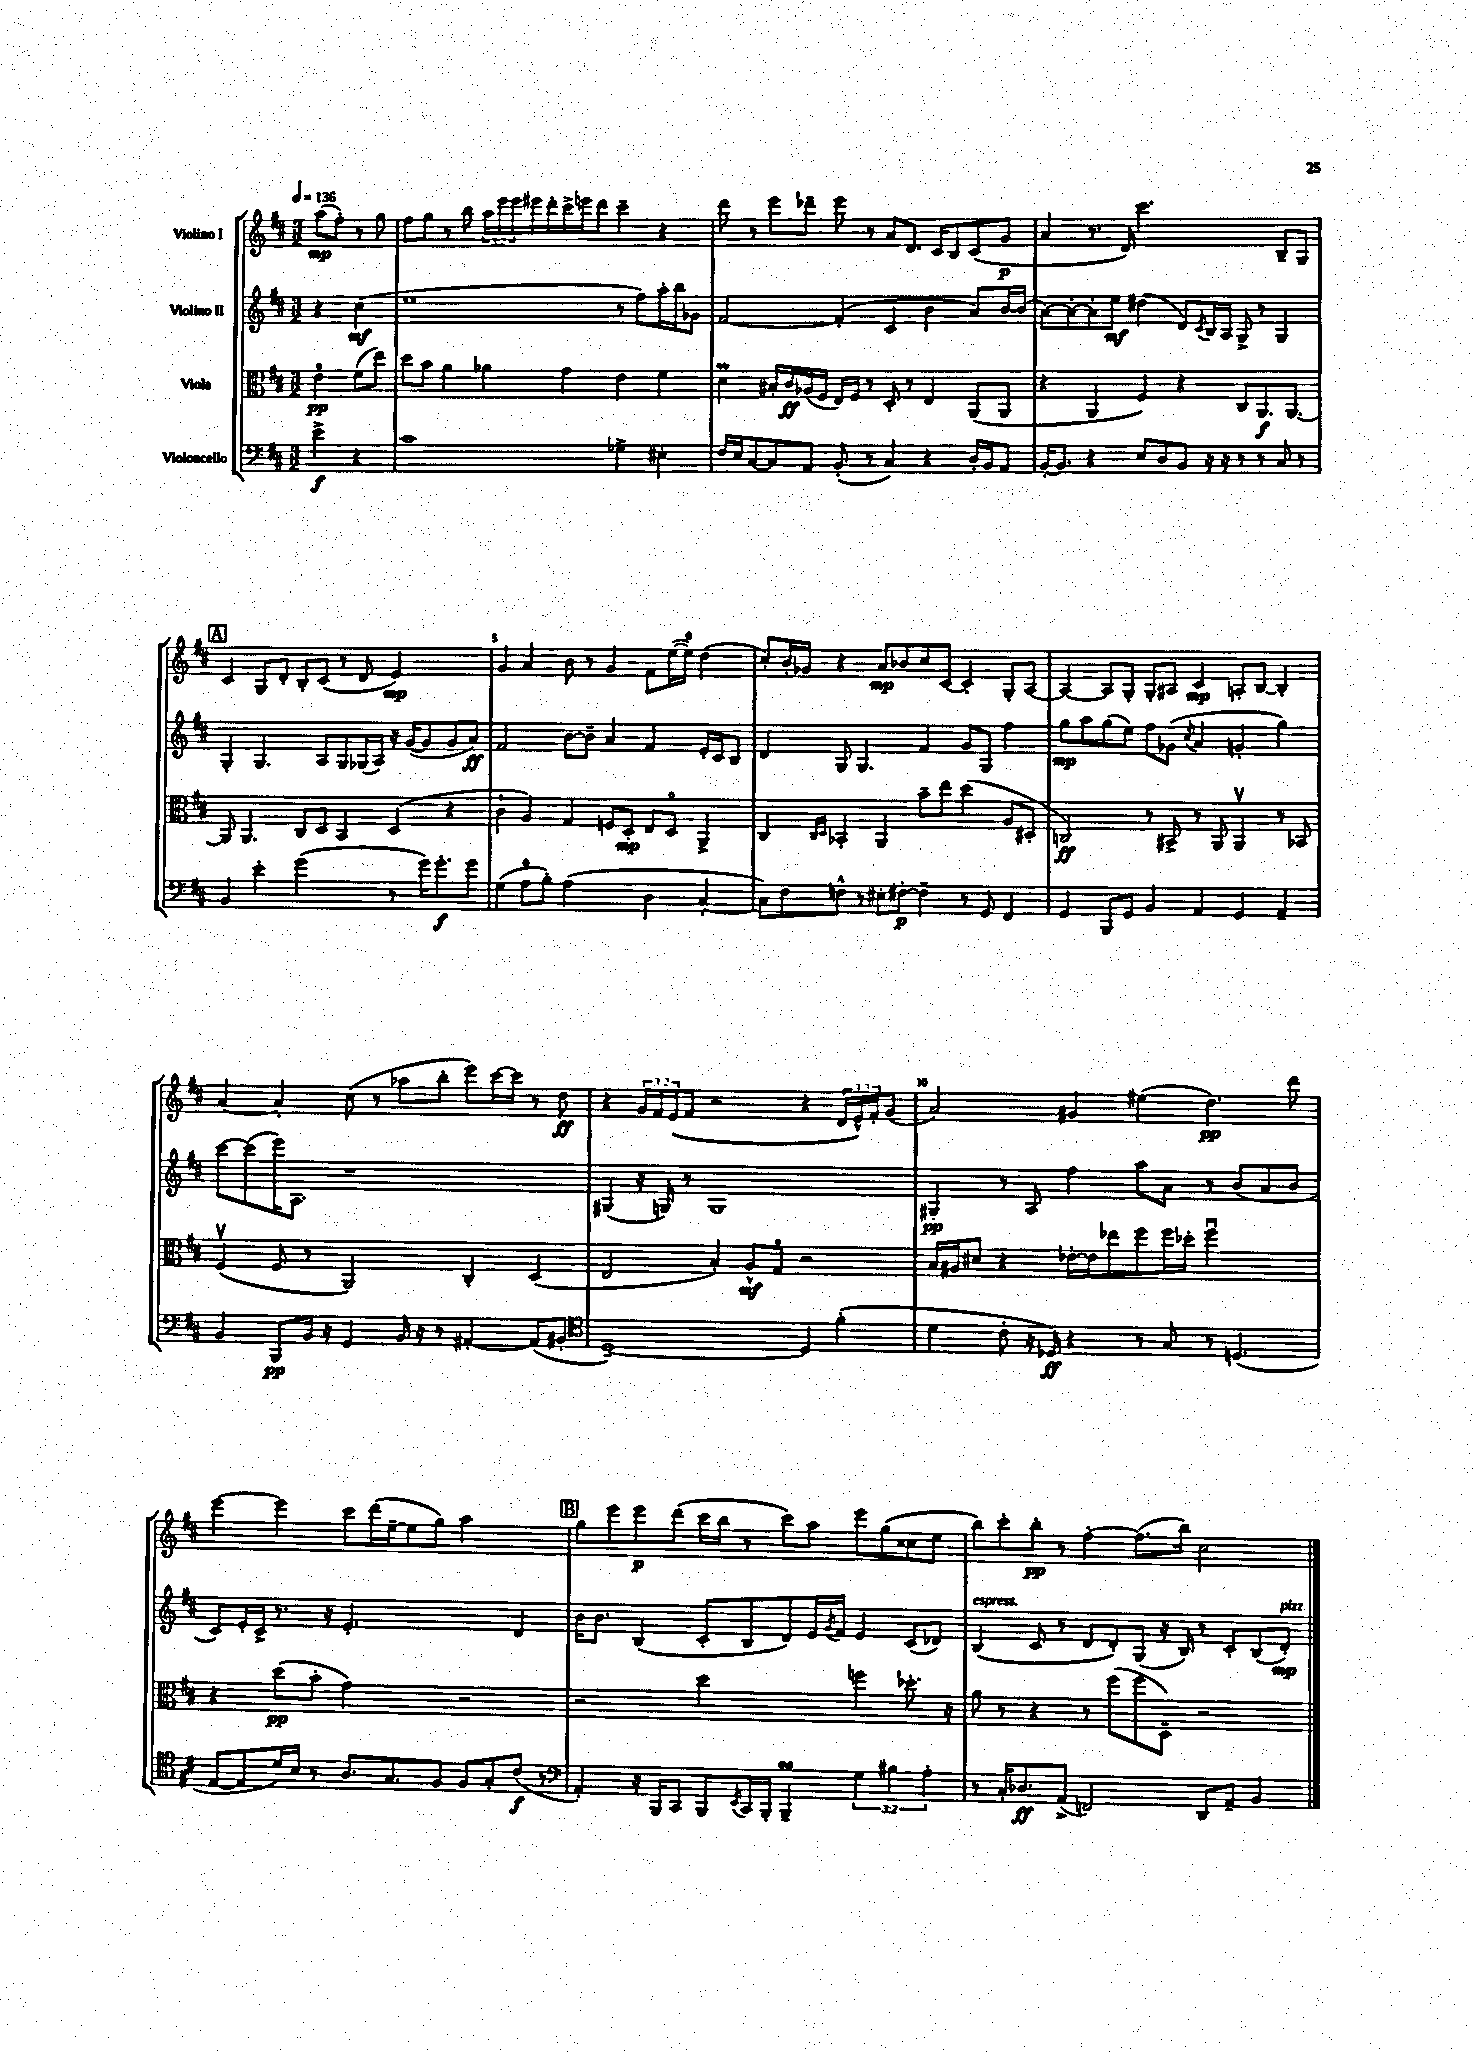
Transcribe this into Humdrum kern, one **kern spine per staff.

**kern	**dynam	**kern	**dynam	**kern	**dynam	**kern	**dynam
*part4	*part4	*part3	*part3	*part2	*part2	*part1	*part1
*staff4	*staff4	*staff3	*staff3	*staff2	*staff2	*staff1	*staff1
*I"Violoncello	*	*I"Viola	*	*I"Violino II	*	*I"Violino I	*
*clefF4	*	*clefC3	*	*clefG2	*	*clefG2	*
*k[f#c#]	*	*k[f#c#]	*	*k[f#c#]	*	*k[f#c#]	*
*M3/2	*	*M3/2	*	*M3/2	*	*M3/2	*
*MM136	*	*MM136	*	*MM136	*	*MM136	*
=	=	=	=	=	=	=	=
4e^\	f	4e\	pp	4r	.	(8aa\L	mp
.	.	.	.	.	.	8ff#'\J)	.
4r	.	(8f#\L	.	(4cc#\	mf	8r	.
.	.	8ee\J)	.	.	.	8gg\	.
=1	=1	=1	=1	=1	=1	=1	=1
1c#	.	8dd\L	.	1ee	.	8ff#\L	.
.	.	8b\J	.	.	.	8gg\J	.
.	.	4a\	.	.	.	8r	.
.	.	.	.	.	.	8bb\	.
.	.	4a-X\	.	.	.	24aa\LL	.
.	.	.	.	.	.	24eee\	.
.	.	.	.	.	.	24eee\	.
.	.	.	.	.	.	16eee#X\	.
.	.	.	.	.	.	16ddd'\	.
.	.	4g\	.	.	.	16ccc#^\	.
.	.	.	.	.	.	16eeen\J	.
.	.	.	.	.	.	8ddd\J	.
4G-X^\	.	4e\	.	8r	.	4ccc#~\	.
.	.	.	.	8ff#\L)	.	.	.
4E#X'\	.	4f#\	.	16aa'\L	.	4r	.
.	.	.	.	16bb\J	.	.	.
.	.	.	.	8g-X\J	.	.	.
=2	=2	=2	=2	=2	=2	=2	=2
16F#/LL	.	4dM\	.	[2f#/	.	8ddd\	.
16E/J	.	.	.	.	.	.	.
[8C#/	.	.	.	.	.	8r	.
8C#/]	.	16B#X'/LL	.	.	.	8eee\L	.
.	.	16c#/	ff	.	.	.	.
8AA/J	.	(16A-X/	.	.	.	8ddd-X~\J	.
.	.	16F#/JJ	.	.	.	.	.
(8BB'/	.	16E/LL)	.	(4f#'/]	.	8eee\	.
.	.	16F#/JJ	.	.	.	.	.
8r	.	8r	.	.	.	8r	.
4C#/)	.	8D'/	.	4c#/	.	8a/L	.
.	.	8r	.	.	.	8.d/J	.
4r	.	4E/	.	4b\	.	.	.
.	.	.	.	.	.	16c#/KL	.
.	.	.	.	.	.	8B/	.
16D'/LL	.	(8AA/L	.	8a/L)	.	(8c#/	.
16BB/J	.	.	.	.	.	.	.
8AA/J	.	8AA/J	.	[16b/L	.	8g/J	p
.	.	.	.	(16b/JJ]	.	.	.
=3	=3	=3	=3	=3	=3	=3	=3
[16BB'/KL	.	4r	.	[8a\L)	.	4a/	.
8.BB/J]	.	.	.	.	.	.	.
.	.	.	.	8a'\_	.	.	.
4r	.	4AA/	.	8a'\]	.	8.r	.
.	.	.	.	8ee\J	mf	.	.
.	.	.	.	.	.	16d/)	.
8E/L	.	4F#/)	.	(4dd#X\	.	2.ccc#\	.
8D/	.	.	.	.	.	.	.
8BB/J	.	4r	.	8d/L)	.	.	.
.	.	.	.	8qc#/	.	.	.
16r	.	.	.	16B/L	.	.	.
16r	.	.	.	16A/JJ	.	.	.
8r	.	8C#/L	.	8G^/	.	.	.
8r	.	8.AA/	f	8r	.	.	.
8C#/	.	.	.	4G/	.	8B~/L	.
.	.	[8.AA/J	.	.	.	.	.
8r	.	.	.	.	.	8G/J	.
!!LO:LB:g=z
!!LO:REH:place=s1:t=A
=4	=4	=4	=4	=4	=4	=4	=4
4BB/	.	8AA/]	.	4G'/	.	4c#/	.
.	.	4.AA/	.	.	.	.	.
4e'\	.	.	.	4.G/	.	8G/L	.
.	.	.	.	.	.	8d'/J	.
(2g\	.	8C#/L	.	.	.	8B'/L	.
.	.	8D/J	.	8A/L	.	(8c#/J	.
.	.	4BB/	.	8G/	.	8r	.
.	.	.	.	(16G-X/L	.	8d/	.
.	.	.	.	16A/JJ)	.	.	.
8r	.	(4D/	.	16r	.	2e/)	mp
.	.	.	.	([16g/KL	.	.	.
16g\KL)	.	.	.	8g/]	.	.	.
8.g'\	f	.	.	.	.	.	.
.	.	4r	.	8g/	.	.	.
8g\J	.	.	.	8a/J)	ff	.	.
=5	=5	=5	=5	=5	=5	=5	=5
(4G\	.	4c#`\	.	2f#/	.	4g/	.
8A\L	.	4A/)	.	.	.	4a/	.
8B'\J)	.	.	.	.	.	.	.
(2A\	.	4G/	.	[8b\L	.	8b\	.
.	.	.	.	8b~\J]	.	8r	.
.	.	8Fn/L	.	4a/	.	4g/	.
.	.	8D'/J	mp	.	.	.	.
4D\	.	8E/L	.	4f#/	.	8f#\L	.
.	.	8D/J	.	.	.	([16ee\L	.
.	.	.	.	.	.	16ee\JJ])	.
[4C#'/	.	4AA^/	.	16e'/LL	.	(4dd\	.
.	.	.	.	16c#/J	.	.	.
.	.	.	.	8B/J	.	.	.
=6	=6	=6	=6	=6	=6	=6	=6
8C#\L])	.	4C#/	.	4d/	.	8cc#'/L)	.
8F#\	.	.	.	.	.	16b'/L	.
.	.	.	.	.	.	16g-X/JJ	.
.	.	16qqC#/LL	.	.	.	.	.
.	.	16qqD/JJ	.	.	.	.	.
8Fn^^\J	.	4BB-X'/	.	8G/	.	4r	.
8r	.	.	.	4.G/	.	.	.
8E#X'\L	.	4AA/	.	.	.	8a/L	mp
[8F#X'\J	p	.	.	.	.	8b-X/	.
4F#~\]	.	8b~\L	.	4f#/	.	8cc#/	.
.	.	8ee\J	.	.	.	[8c#/J	.
8r	.	(4dd\	.	8g/L	.	4c#'/]	.
8GG/	.	.	.	8G/J	.	.	.
4FF#/	.	8A/L	.	4ff#\	.	8G'/L	.
.	.	8D#X'/J	.	.	.	[8A/J	.
=7	=7	=7	=7	=7	=7	=7	=7
4GG/	.	2Cn/)	ff	8gg\L	mp	4A/_	.
.	.	.	.	8aa\	.	.	.
8BBB/L	.	.	.	(8gg\	.	8A/L]	.
8GG/J	.	.	.	8ee\J)	.	8G'/J	.
4BB/	.	8r	.	8ff#\L	.	8G'/L	.
.	.	8BB#X^/	.	(8g-X\J	.	8A#X/J	.
.	.	.	.	8qcc#/	.	.	.
4AA/	.	8r	.	4a/	.	4c#/	mp
.	.	8AA/	.	.	.	.	.
4GG/	.	4AAv/	.	4gn'/	.	8An'/L	.
.	.	.	.	.	.	[8B/J	.
4AA~/	.	8r	.	4gg\)	.	4B'/]	.
.	.	8BB-X/	.	.	.	.	.
!!LO:LB:g=z
=8	=8	=8	=8	=8	=8	=8	=8
4BB/	.	(4F#v/	.	[8ccc#\L	.	[4a/	.
.	.	.	.	(8ccc#\]	.	.	.
8BBB/L	pp	8F#/	.	16eee\K)	.	4a'/]	.
.	.	.	.	8.A\J	.	.	.
16BB/Jk	.	8r	.	.	.	.	.
16r	.	.	.	.	.	.	.
4GG/	.	2AA/)	.	1r	.	(8cc#\	.
.	.	.	.	.	.	8r	.
16BB/	.	.	.	.	.	8aa-X\L	.
16r	.	.	.	.	.	.	.
8r	.	.	.	.	.	8bb'\J	.
[4AA#X'/	.	4C#'/	.	.	.	8eee\L)	.
.	.	.	.	.	.	[16ccc#\L	.
.	.	.	.	.	.	16ccc#\JJ]	.
(8AA#/L]	.	(4D/	.	.	.	8r	.
8BB#X'/J	.	.	.	.	.	8dd\	ff
=9	=9	=9	=9	=9	=9	=9	=9
*clefC4	*	*	*	*	*	*	*
[1D~)	.	2E/	.	(4G#X/	.	4r	.
.	.	.	.	16r	.	24g/LL	.
.	.	.	.	.	.	24f#/	.
.	.	.	.	16Gn/)	.	.	.
.	.	.	.	.	.	(24e/J	.
.	.	.	.	8r	.	8f#/J	.
.	.	4B'/)	.	1G	.	2r	.
.	.	8A^^/L	mf	.	.	.	.
.	.	8G/J	.	.	.	.	.
4D/]	.	2r	.	.	.	4r	.
(4f#'\	.	.	.	.	.	24d/LL	.
.	.	.	.	.	.	24e^^/)	.
.	.	.	.	.	.	24f#'/J	.
.	.	.	.	.	.	(8g/J	.
=10	=10	=10	=10	=10	=10	=10	=10
4d\	.	16B/LL	.	4G#X'/	pp	2a/)	.
.	.	16A#X/J	.	.	.	.	.
.	.	8d#X/J	.	.	.	.	.
8c#'\	.	4r	.	8r	.	.	.
16r	.	.	.	8A/	.	.	.
16D-X/)	ff	.	.	.	.	.	.
4r	.	[16e-X'\LL	.	4ff#\	.	4g#X/	.
.	.	16e-\J]	.	.	.	.	.
.	.	8ee-X\	.	.	.	.	.
8r	.	8ff#\	.	8aa\L	.	(4ee#X\	.
8G/	.	16ff#\L	.	8a\J	.	.	.
.	.	16dd-X'\JJ	.	.	.	.	.
8r	.	2ff#u\	.	8r	.	4.dd\)	pp
(4.Dn/	.	.	.	(8b/L	.	.	.
.	.	.	.	8a/	.	.	.
.	.	.	.	8b/J	.	8ddd\	.
!!LO:LB:g=z
=11	=11	=11	=11	=11	=11	=11	=11
[8E/L	.	4r	.	8c#/L)	.	[4eee\	.
8E/]	.	.	.	16e'/L	.	.	.
.	.	.	.	16c#^/JJ	.	.	.
16d/L)	.	(8dd\L	pp	8.r	.	4eee\]	.
16B/JJ	.	.	.	.	.	.	.
8r	.	8b'\J	.	.	.	.	.
.	.	.	.	16r	.	.	.
8.A/L	.	2g\)	.	2.e'/	.	8ccc#\L	.
.	.	.	.	.	.	(16ddd\L	.
8.G/	.	.	.	.	.	[16ee~\J	.
.	.	.	.	.	.	8ee\]	.
8F#/J	.	.	.	.	.	8gg\J)	.
8F#/L	.	2r	.	.	.	2aa\	.
8G'/	.	.	.	.	.	.	.
(8c#/J	f	.	.	4d/	.	.	.
8r	.	.	.	.	.	.	.
!!LO:REH:place=s1:t=B
=12	=12	=12	=12	=12	=12	=12	=12
*clefF4	*	*	*	*	*	*	*
4AA'/)	.	2r	.	16b\KL	.	8gg\L	.
.	.	.	.	8.b\J	.	.	.
.	.	.	.	.	.	8eee\	.
16r	.	.	.	(4B/	.	8eee\	p
16BBB/KL	.	.	.	.	.	.	.
8CC#/J	.	.	.	.	.	(8ddd\J	.
8BBB/L	.	2dd\	.	8c#'/L	.	16ccc#\LL	.
.	.	.	.	.	.	16bb\JJ	.
8qEE/	.	.	.	.	.	.	.
16CC#/L	.	.	.	8B/	.	8r	.
16BBB'/JJ	.	.	.	.	.	.	.
4BBBsSSS~/	.	.	.	8d/)	.	8ccc#\L)	.
.	.	.	.	16e/L	.	8aa\J	.
.	.	.	.	8qg/	.	.	.
.	.	.	.	16f#/JJ	.	.	.
6G\	.	4ffn\	.	4e/	.	8eee\L	.
.	.	.	.	.	.	(8gg\	.
6B#X\	.	.	.	.	.	.	.
.	.	8.dd-X'\	.	(8c#/L	.	8cc##X\	.
6A'\	.	.	.	.	.	.	.
.	.	.	.	8d-X/J)	.	8ee\J	.
.	.	16r	.	.	.	.	.
=13	=13	=13	=13	=13	=13	=13	=13
!	!	!	!	!LO:TX:a:i:t=espress.	!	!	!
8r	.	8a\	.	(4B/	.	8bb\L)	.
16C#'/KL	.	8r	.	.	.	8ccc#'\	.
8.D-X/	ff	.	.	.	.	.	.
.	.	4r	.	8c#/	.	8bb'\J	pp
(8AA^/J	.	.	.	8r	.	8r	.
2FFn/)	.	8r	.	8d/L	.	[4ff#'\	.
.	.	(8ff#\L	.	8d'/)	.	.	.
.	.	8ff#\	.	(8G/J	.	(8.ff#\L]	.
.	.	8D~\J)	.	16r	.	.	.
.	.	.	.	16B/)	.	16bb\Jk)	.
8DD/L	.	2r	.	8r	.	2cc#\	.
8AA~/J	.	.	.	8c#'/L	.	.	.
4BB/	.	.	.	(8B/	.	.	.
!	!	!	!	!LO:TX:a:i:t=pizz.	!	!	!
.	.	.	.	8d'/J)	mp	.	.
==	==	==	==	==	==	==	==
*-	*-	*-	*-	*-	*-	*-	*-
